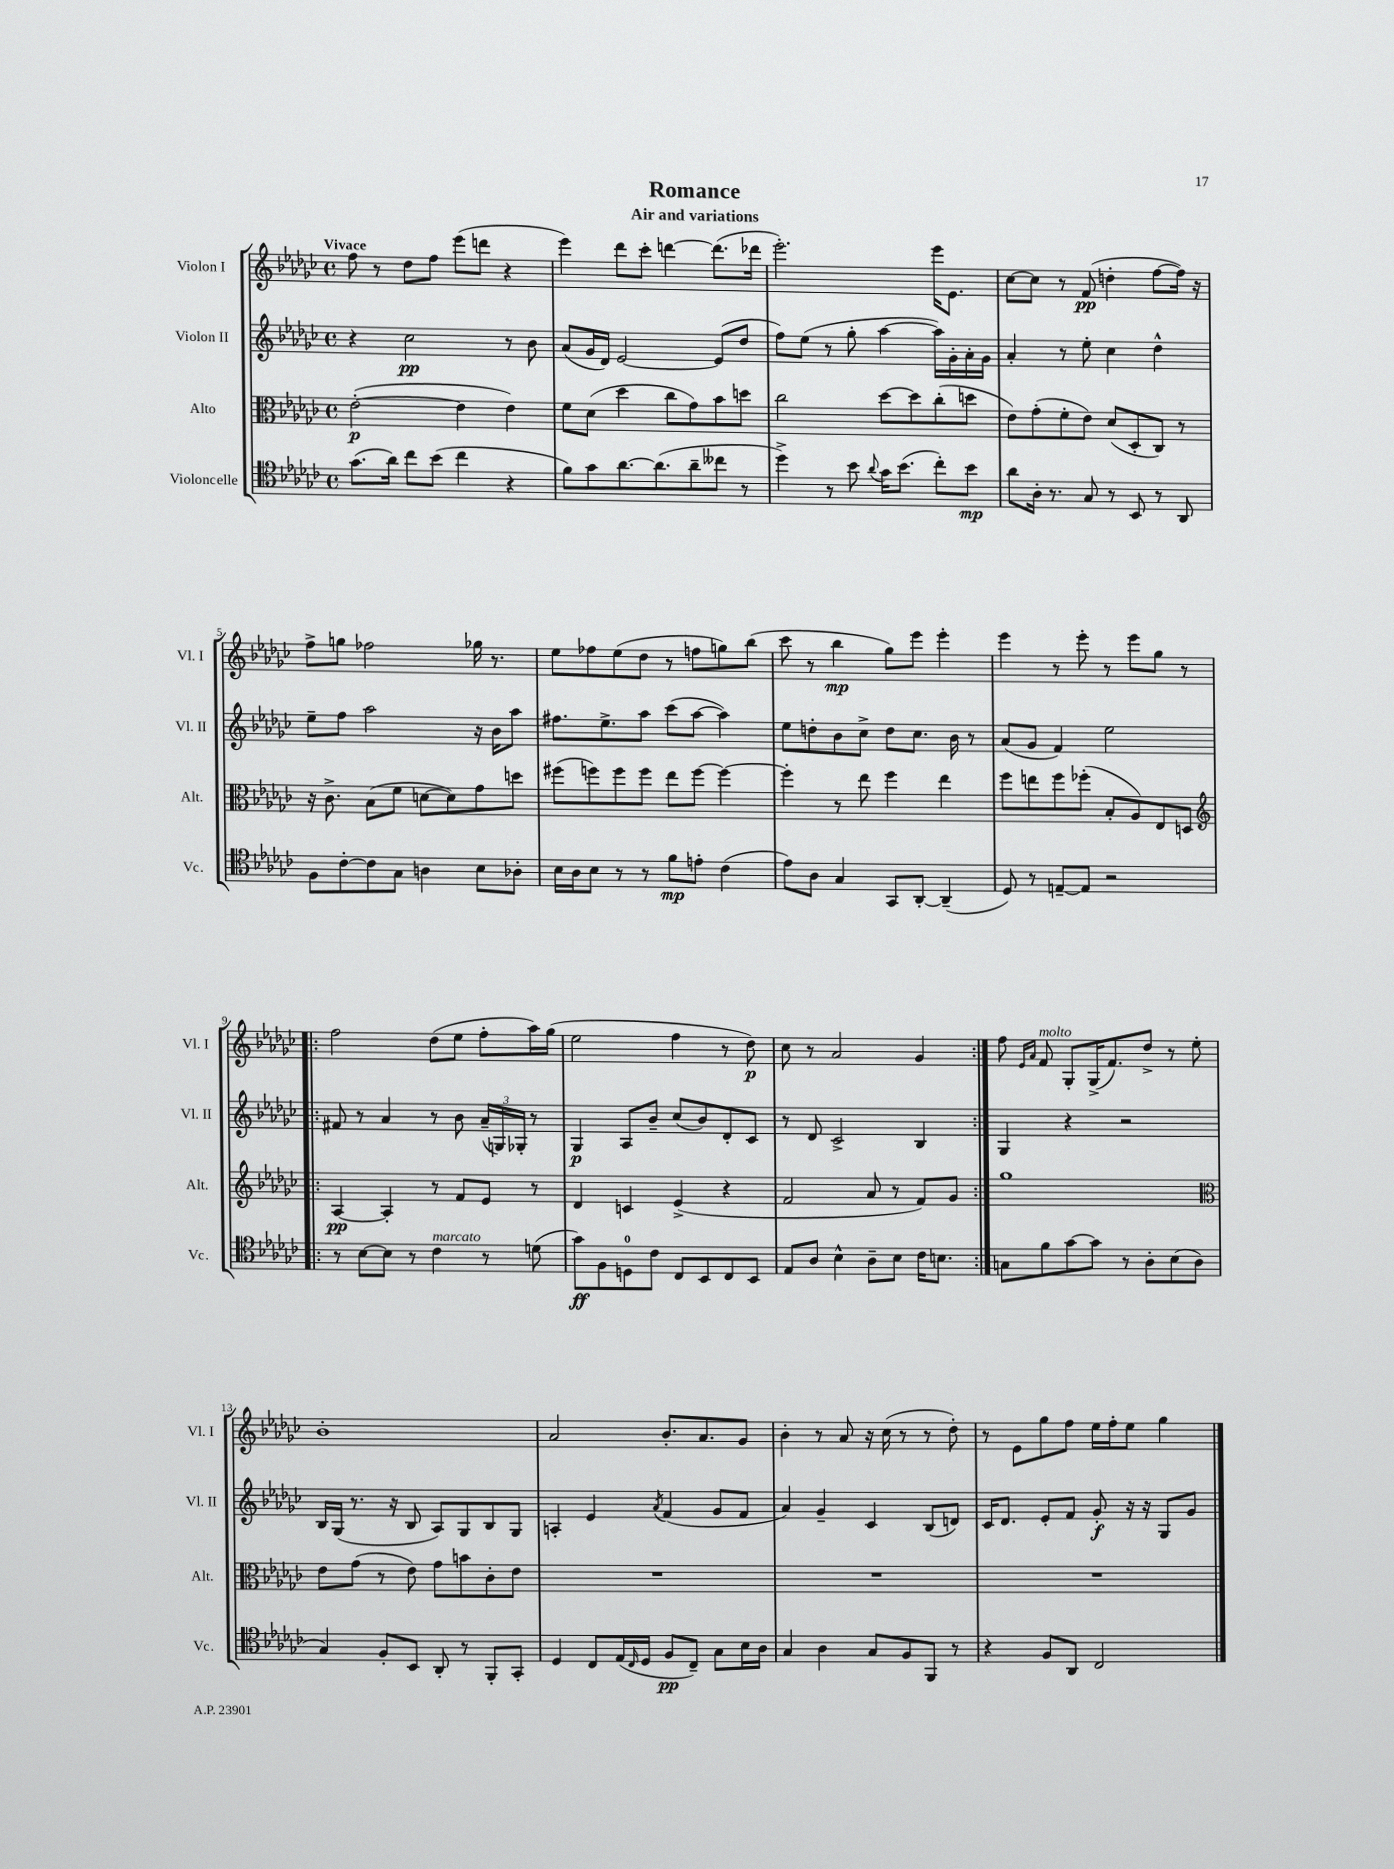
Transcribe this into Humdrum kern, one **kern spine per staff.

**kern	**kern	**kern	**kern
*staff4	*staff3	*staff2	*staff1
*clefC4	*clefC3	*clefG2	*clefG2
*k[b-e-a-d-g-c-]	*k[b-e-a-d-g-c-]	*k[b-e-a-d-g-c-]	*k[b-e-a-d-g-c-]
*M4/4	*M4/4	*M4/4	*M4/4
*met(c)	*met(c)	*met(c)	*met(c)
(8.g-\L	([2e-'\	4r	8ff\
.	.	.	8r
16a-\Jk)	.	.	.
8cc-\L	.	2cc-\	8dd-\L
(8b-\J	.	.	8ff\J
4cc-\	4e-\]	.	(8eee-\L
.	.	.	8ddd\J
4r	4e-\)	8r	4r
.	.	8b-\	.
=	=	=	=
8f\L)	8f\L	(8a-/L	4eee-\)
8g-\	(8d-\J	16g-/L	.
.	.	16d-/JJ)	.
[8.a-\	4dd-\	[2e-/	8ddd-\L
.	.	.	8ccc-'\J
(8.a-\]	.	.	.
.	8cc-\L	.	[4ddd\
8a-~\	8g-\)	.	.
8cc--\J	8b-\	(8e-/]L	(8.ddd\]L
8r	8dd\J	8dd-/J	.
.	.	.	16ddd-\Jk
=	=	=	=
4dd-^\)	2cc-\	8ff\L)	2.eee-'\)
.	.	(8ee-\J	.
8r	.	8r	.
8b-\	.	8gg-'\	.
8qqa-/	.	.	.
16g-\LK	[8dd-\L	[4aa-\	.
(8.b-\J	.	.	.
.	8dd-\]	.	.
8cc-'\L)	(8cc-'\	16aa-\]LL)	16eee-\LK
.	.	16g-'\	8.e-\J
8b-\J	8dd\J	16a-'\	.
.	.	16g-\JJ	.
=	=	=	=
8a-\L	8e-\L)	4a-'/	[8cc-\L
16A-'\Jk	(8g-'\	.	8cc-\]J
8.r	.	.	.
.	8f'\	8r	8r
8G-/	8e-\J)	8ee-'\	(8f/
8r	(8d-/L	4cc-\	4dd'\
8BB-/	8D-'/	.	.
8r	8C-/J)	4dd-^^\	[8ff\L
8AA-/	8r	.	16ff\]Jk)
.	.	.	16r
=	=	=	=
8F\L	16r	8ee-~\L	8ff^\L
.	8.c-^\	.	.
[8c-'\	.	8ff\J	8gg\J
8c-\]	(8B-\L	2aa-\	2ff-\
8G-\J	8f\J	.	.
4A\	[8d\L	.	.
.	8d\])	.	.
8B-\L	8g-\	16r	16gg-\
.	.	16b-\LK	8.r
8A-'\J	8dd\J	8aa-\J	.
=	=	=	=
16B-\LL	(8ff#\L	8.ff#\L	8ee-\L
16A-\J	.	.	.
8B-\J	8ff\)	.	8ff-\
.	.	8.ee-^\	.
8r	8ff\	.	(8ee-\
8r	8ff\J	8aa-\J	8dd-\J
8f\L	8ee-\L	(8ccc-\L	8r
8e'\J	[8ff\J	[8aa-\J	8ff\L
(4c-\	4ff\_	4aa-\])	8gg\)
.	.	.	(8bb-\J
=	=	=	=
8e-\L)	4ff'\]	8ee-\L	8ccc-\
8A-\J	.	8dd'\	8r
4G-/	8r	8b-\	4bb-\
.	8ee-\	8cc-^\J	.
8GG-/L	4ff\	8dd\L	8gg-\L)
[8AA-'/J	.	8.cc-\J	8eee-\J
(4AA-~/]	4ee-\	.	4eee-'\
.	.	16b-\	.
.	.	8r	.
=	=	=	=
8D-/)	8ff\L	(8a-/L	4eee-\
8r	8ee\	8g-/J	.
[8E~/L	8ff\	4f/)	8r
8E/]J	(8ff-'\J	.	8eee-'\
2r	8B-'/L	2ee-\	8r
.	8A-/)	.	8eee-\L
.	8E-/	.	8gg-\J
.	8D/J	.	8r
=!|:	=!|:	=!|:	=!|:
*	*clefG2	*	*
8r	[4A-/	8f#/	2ff\
[8B-\L	.	8r	.
8B-\]J	4A-'/]	4a-/	.
8r	.	.	.
4c-\	8r	8r	(8dd-\L
.	8f/L	8b-\	8ee-\J
8r	8e-/J	(24a-~/LL	8ff'\L
.	.	24G/)	.
.	.	24G-'/JJ	.
(8d\	8r	8r	16aa-\L)
.	.	.	(16gg-\JJ
=	=	=	=
8g-\L)	4d-/	4G-/	2ee-\
8F\	.	.	.
8D\	4c/	8A-/L	.
8c-\J	.	8b-~/J	.
8C-/L	(4e-^/	(8cc-/L	4ff\
8BB-/	.	8b-/)	.
8C-/	4r	8d-'/	8r
8BB-/J	.	8c-/J	8dd-\)
=	=	=	=
8E-/L	2f/	8r	8cc-\
8A-/J	.	8d-/	8r
4B-^^\	.	2c-^/	2a-/
8A-~\L	8a-/	.	.
8B-\J	8r	.	.
16c-\LK	8f/L)	4B-/	4g-/
8.B\J	.	.	.
.	8g-/J	.	.
=:|!	=:|!	=:|!	=:|!
8G\L	1gg-	4G-/	8ff\
.	.	.	16qqe-/LL
.	.	.	16qqa-/JJ
8f\	.	.	8f/
[8g-\	.	4r	8G-'/L
8g-\]J	.	.	(16G-^/K
.	.	.	8.f/)
8r	.	2r	.
8A-'\L	.	.	8dd-^/J
(8B-\	.	.	8r
8A-\J	.	.	8ee-'\
=	=	=	=
*	*clefC3	*	*
4G-/)	8e-\L	16B-/LL	1b-'
.	.	(16G-/JJ	.
.	(8g-\J	8.r	.
8F'/L	8r	.	.
.	.	16r	.
8BB-/J	8e-\)	8B-/	.
8AA-'/	8g-\L	8A-/L)	.
8r	8b\	8G-/	.
8FF'/L	8c-'\	8B-/	.
8GG-'/J	8e-\J	8G-/J	.
=	=	=	=
4D-/	1r	4A'/	2a-/
8C-/L	.	4e-/	.
(16E-/L	.	.	.
16qqC-/	.	.	.
16D-/JJ	.	.	.
.	.	8qa-/	.
8F/L	.	(4f/	8.b-'/L
8C-~/J)	.	.	.
.	.	.	8.a-/
8G-\L	.	8g-/L	.
16B-\L	.	8f/J	8g-/J
16A-\JJ	.	.	.
=	=	=	=
4G-/	1r	4a-/)	4b-'\
4A-\	.	4g-~/	8r
.	.	.	8a-/
8G-/L	.	4c-/	16r
.	.	.	(16cc-\
8F/	.	.	8r
8FF/J	.	(8B-/L	8r
8r	.	8d/J)	8dd-'\)
=	=	=	=
4r	1r	16c-/LK	8r
.	.	8.d-/J	.
.	.	.	8e-\L
8F/L	.	8e-'/L	8gg-\
8AA-/J	.	8f/J	8ff\J
2C-/	.	8g-'/	16ee-\LL
.	.	.	16ff'\J
.	.	16r	8ee-\J
.	.	16r	.
.	.	8G-/L	4gg-\
.	.	8g-/J	.
==	==	==	==
*-	*-	*-	*-
